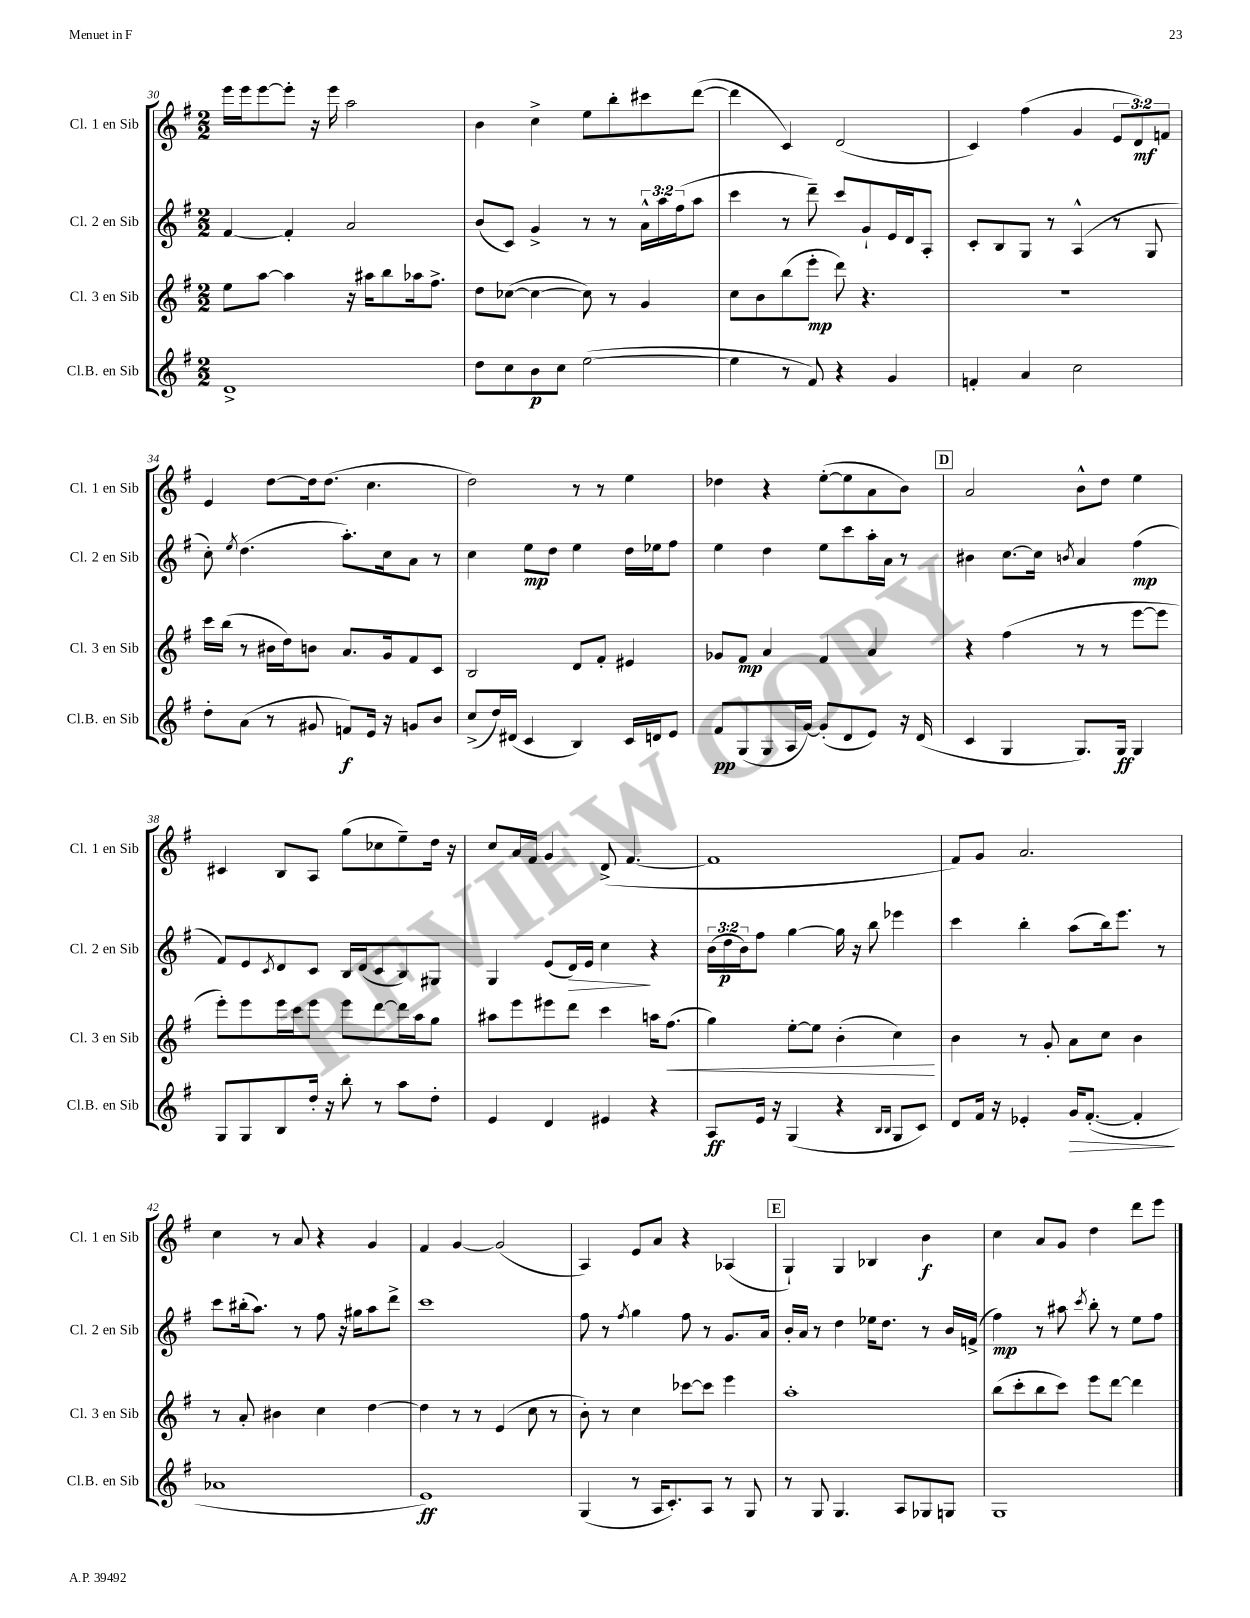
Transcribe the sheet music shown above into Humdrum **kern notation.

**kern	**dynam	**kern	**dynam	**kern	**dynam	**kern	**dynam
*part4	*part4	*part3	*part3	*part2	*part2	*part1	*part1
*staff4	*staff4	*staff3	*staff3	*staff2	*staff2	*staff1	*staff1
*I"Cl.B. en Sib	*	*I"Cl. 3 en Sib	*	*I"Cl. 2 en Sib	*	*I"Cl. 1 en Sib	*
*I'Cl.B. en Sib	*	*I'Cl. 3 en Sib	*	*I'Cl. 2 en Sib	*	*I'Cl. 1 en Sib	*
*clefG2	*	*clefG2	*	*clefG2	*	*clefG2	*
*k[f#]	*	*k[f#]	*	*k[f#]	*	*k[f#]	*
*M2/2	*	*M2/2	*	*M2/2	*	*M2/2	*
=30	=30	=30	=30	=30	=30	=30	=30
1d^	.	8ee\L	.	[4f#/	.	16eee\LL	.
.	.	.	.	.	.	16eee\J	.
.	.	[8aa\J	.	.	.	[8eee\	.
.	.	4aa\]	.	4f#'/]	.	8eee'\J]	.
.	.	.	.	.	.	16r	.
.	.	.	.	.	.	16eee\	.
.	.	16r	.	2a/	.	2aa\	.
.	.	16aa#X\KL	.	.	.	.	.
.	.	8bb\	.	.	.	.	.
.	.	16aa-X\k	.	.	.	.	.
.	.	8.ff#^\J	.	.	.	.	.
=31	=31	=31	=31	=31	=31	=31	=31
8dd\L	.	8dd\L	.	(8b/L	.	4b\	.
8cc\	.	([8cc-X\J	.	8c/J)	.	.	.
8b\	p	4cc-\_	.	4g^/	.	4cc^\	.
8cc\J	.	.	.	.	.	.	.
([2ee\	.	8cc-\])	.	8r	.	8ee\L	.
.	.	8r	.	8r	.	8bb'\	.
.	.	4g/	.	24a^^\LL	.	8ccc#X\	.
.	.	.	.	24aa\	.	.	.
.	.	.	.	(24ff#\J	.	.	.
.	.	.	.	8aa\J	.	([8ddd\J	.
=32	=32	=32	=32	=32	=32	=32	=32
4ee\]	.	8cc\L	.	4ccc\	.	4ddd\]	.
.	.	8b\	.	.	.	.	.
8r	.	(8bb\	.	8r	.	4c/)	.
8f#/)	.	8eee'\J	mp	8ddd~\)	.	.	.
4r	.	8ddd\)	.	8ccc/L	.	(2d/	.
.	.	4.r	.	8g`/	.	.	.
4g/	.	.	.	16e/L	.	.	.
.	.	.	.	16d/J	.	.	.
.	.	.	.	8A'/J	.	.	.
=33	=33	=33	=33	=33	=33	=33	=33
4fn'/	.	1r	.	8c'/L	.	4c/)	.
.	.	.	.	8B/	.	.	.
4a/	.	.	.	8G/J	.	(4ff#\	.
.	.	.	.	8r	.	.	.
2cc\	.	.	.	(4A^^/	.	4g/	.
.	.	.	.	8r	.	12e/L	.
.	.	.	.	.	.	12d/)	mf
.	.	.	.	8G/	.	.	.
.	.	.	.	.	.	12fn/J	.
!!LO:LB:g=z
=34	=34	=34	=34	=34	=34	=34	=34
8dd'\L	.	16ccc\LL	.	8cc'\)	.	4e/	.
.	.	(16bb\JJ	.	.	.	.	.
.	.	.	.	8qee/	.	.	.
(8a\J	.	8r	.	(4.dd\	.	.	.
8r	.	16b#X\LL	.	.	.	[8dd\L	.
.	.	16dd\J)	.	.	.	.	.
8g#X/	.	8bn\J	.	.	.	16dd\k]	.
.	.	.	.	.	.	(8.dd\J	.
8fn/L)	f	8.a/L	.	8.aa'\L)	.	.	.
16e/Jk	.	.	.	.	.	4.cc\	.
16r	.	16g/k	.	16cc\k	.	.	.
8gn/L	.	8f#/	.	8a\J	.	.	.
8b/J	.	8c/J	.	8r	.	.	.
=35	=35	=35	=35	=35	=35	=35	=35
(8cc^/L	.	2B/	.	4cc\	.	2dd\)	.
16dd/L)	.	.	.	.	.	.	.
(16d#X/JJ	.	.	.	.	.	.	.
4c/	.	.	.	8ee\L	mp	.	.
.	.	.	.	8dd\J	.	.	.
4B/)	.	8d/L	.	4ee\	.	8r	.
.	.	8f#'/J	.	.	.	8r	.
16c/LL	.	4e#X/	.	16dd\LL	.	4ee\	.
16dn/J	.	.	.	16ee-X\J	.	.	.
8e/J	.	.	.	8ff#\J	.	.	.
=36	=36	=36	=36	=36	=36	=36	=36
8f#/L	pp	8g-X/L	.	4ee\	.	4dd-X\	.
(8G/	.	8f#/J	mp	.	.	.	.
8G/	.	4a/	.	4dd\	.	4r	.
16A/L	.	.	.	.	.	.	.
[16g/JJ)	.	.	.	.	.	.	.
(8g'/L]	.	4f#/	.	8ee\L	.	([8ee'\L	.
8d/	.	.	.	8ccc\	.	8ee\]	.
8e/J)	.	4a/	.	16aa'\L	.	8a\	.
.	.	.	.	16a\JJ	.	.	.
16r	.	.	.	8r	.	8b\J)	.
(16d/	.	.	.	.	.	.	.
!!LO:REH:place=s1:t=D
=37	=37	=37	=37	=37	=37	=37	=37
4c/	.	4r	.	4b#X\	.	2a/	.
4G/	.	(4ff#\	.	[8.cc\L	.	.	.
.	.	.	.	16cc\Jk]	.	.	.
.	.	.	.	8qbn/	.	.	.
8.G/L)	.	8r	.	4a/	.	8b^^\L	.
.	.	8r	.	.	.	8dd\J	.
16G/Jk	ff	.	.	.	.	.	.
4G/	.	[8eee\L	.	(4ff#\	mp	4ee\	.
.	.	8eee\J]	.	.	.	.	.
!!LO:LB:g=z
=38	=38	=38	=38	=38	=38	=38	=38
8G/L	.	8eee'\L)	.	8f#/L)	.	4c#X/	.
8G/	.	8eee\	.	8e/	.	.	.
.	.	.	.	8qc/	.	.	.
8B/	.	16eee\L	.	8d/	.	8B/L	.
.	.	16ccc\J	.	.	.	.	.
16dd'/Jk	.	8eee\J	.	8c/J	.	8A/J	.
16r	.	.	.	.	.	.	.
8bb'\	.	8eee\L	.	16B/LL	.	(8gg\L	.
.	.	.	.	(16d/J	.	.	.
8r	.	[8ddd\	.	8c/	.	8cc-X\	.
8aa\L	.	16ddd\L]	.	8B/)	.	8ee~\)	.
.	.	16aa\J	.	.	.	.	.
8dd'\J	.	8gg\J	.	8G#X/J	.	16dd\Jk	.
.	.	.	.	.	.	16r	.
=39	=39	=39	=39	=39	=39	=39	=39
4e/	.	8aa#X\L	.	4G/	.	8cc/L	.
.	.	8eee\	.	.	.	16a/L	.
.	.	.	.	.	.	16f#/JJ	.
4d/	.	8eee#X\	.	(8e/L	.	4g/	.
!	!	!	!	!	!LO:HP:b	!	!
.	.	8ddd\J	.	16d/L)	>	.	.
.	.	.	.	16e/JJ	.	.	.
4e#X/	.	4ccc\	.	4cc\	.	(8d^/	.
.	.	.	.	.	.	[4.f#/	.
4r	.	16aan\KL	.	4r	]	.	.
!	!	!	!LO:HP:b	!	!	!	!
.	.	(8.ff#\J	<	.	.	.	.
=40	=40	=40	=40	=40	=40	=40	=40
8A/L	ff	4gg\)	.	(24b\LL	.	1f#]	.
.	.	.	.	24dd\	p	.	.
.	.	.	.	24b\J)	.	.	.
16e/Jk	.	.	.	8ff#\J	.	.	.
16r	.	.	.	.	.	.	.
(4G/	.	[8ee'\L	.	[4gg\	.	.	.
.	.	8ee\J]	.	.	.	.	.
4r	.	(4b'\	.	16gg\]	.	.	.
.	.	.	.	16r	.	.	.
.	.	.	.	8bb\	.	.	.
16qqB/LL	.	.	.	.	.	.	.
16qqB/JJ	.	.	.	.	.	.	.
8G/L	.	4cc\)	.	4eee-X\	.	.	.
8c/J)	.	.	.	.	.	.	.
.	.	.	[	.	.	.	.
=41	=41	=41	=41	=41	=41	=41	=41
8d/L	.	4b\	.	4ccc\	.	8f#/L)	.
16f#/Jk	.	.	.	.	.	8g/J	.
16r	.	.	.	.	.	.	.
4e-X'/	.	8r	.	4bb'\	.	2.a/	.
.	.	8g'/	.	.	.	.	.
!	!LO:HP:b	!	!	!	!	!	!
16g/KL	>	8a\L	.	(8aa\L	.	.	.
([8.f#'/J	.	.	.	.	.	.	.
.	.	8cc\J	.	16bb\k)	.	.	.
.	.	.	.	8.eee\J	.	.	.
4f#'/]	.	4b\	.	.	.	.	.
.	.	.	.	8r	.	.	.
.	]	.	.	.	.	.	.
!!LO:LB:g=z
=42	=42	=42	=42	=42	=42	=42	=42
1a-X	.	8r	.	8ccc\L	.	4cc\	.
.	.	8a'/	.	(16bb#X'\k	.	.	.
.	.	.	.	8.aa\J)	.	.	.
.	.	4b#X\	.	.	.	8r	.
.	.	.	.	8r	.	8a/	.
.	.	4cc\	.	8ff#\	.	4r	.
.	.	.	.	16r	.	.	.
.	.	.	.	16gg#X\KL	.	.	.
.	.	[4dd\	.	8aa\	.	4g/	.
.	.	.	.	8ddd^\J	.	.	.
=43	=43	=43	=43	=43	=43	=43	=43
1e)	ff	4dd\]	.	1ccc	.	4f#/	.
.	.	8r	.	.	.	[4g/	.
.	.	8r	.	.	.	.	.
.	.	(4e/	.	.	.	(2g/]	.
.	.	8cc\	.	.	.	.	.
.	.	8r	.	.	.	.	.
=44	=44	=44	=44	=44	=44	=44	=44
(4G/	.	8b'\)	.	8ff#\	.	4A/)	.
.	.	8r	.	8r	.	.	.
.	.	.	.	8qff#/	.	.	.
8r	.	4cc\	.	4gg\	.	8e/L	.
16A/KL	.	.	.	.	.	8a/J	.
8.c'/)	.	.	.	.	.	.	.
.	.	[8ccc-X\L	.	8ff#\	.	4r	.
8A/J	.	8ccc-\J]	.	8r	.	.	.
8r	.	4eee\	.	8.g/L	.	(4A-X/	.
8G/	.	.	.	.	.	.	.
.	.	.	.	16a/Jk	.	.	.
!!LO:REH:place=s1:t=E
=45	=45	=45	=45	=45	=45	=45	=45
8r	.	1aa'	.	16b'/LL	.	4G`/)	.
.	.	.	.	16a/JJ	.	.	.
8G/	.	.	.	8r	.	.	.
4.G/	.	.	.	4dd\	.	4G/	.
.	.	.	.	16ee-X\KL	.	4B-X/	.
.	.	.	.	8.dd\J	.	.	.
8A/L	.	.	.	.	.	.	.
8G-X/	.	.	.	8r	.	4b\	f
8Gn/J	.	.	.	16b/LL	.	.	.
.	.	.	.	(16fn^/JJ	.	.	.
=46	=46	=46	=46	=46	=46	=46	=46
1G	.	(8bb\L	.	4ff#\)	mp	4cc\	.
.	.	8ccc'\	.	.	.	.	.
.	.	8bb\	.	8r	.	8a/L	.
.	.	8ccc\J)	.	8aa#X\	.	8g/J	.
.	.	.	.	8qccc/	.	.	.
.	.	8eee\L	.	8bb'\	.	4dd\	.
.	.	[8ddd\J	.	8r	.	.	.
.	.	4ddd\]	.	8ee\L	.	8ddd\L	.
.	.	.	.	8ff#\J	.	8eee\J	.
==	==	==	==	==	==	==	==
*-	*-	*-	*-	*-	*-	*-	*-
